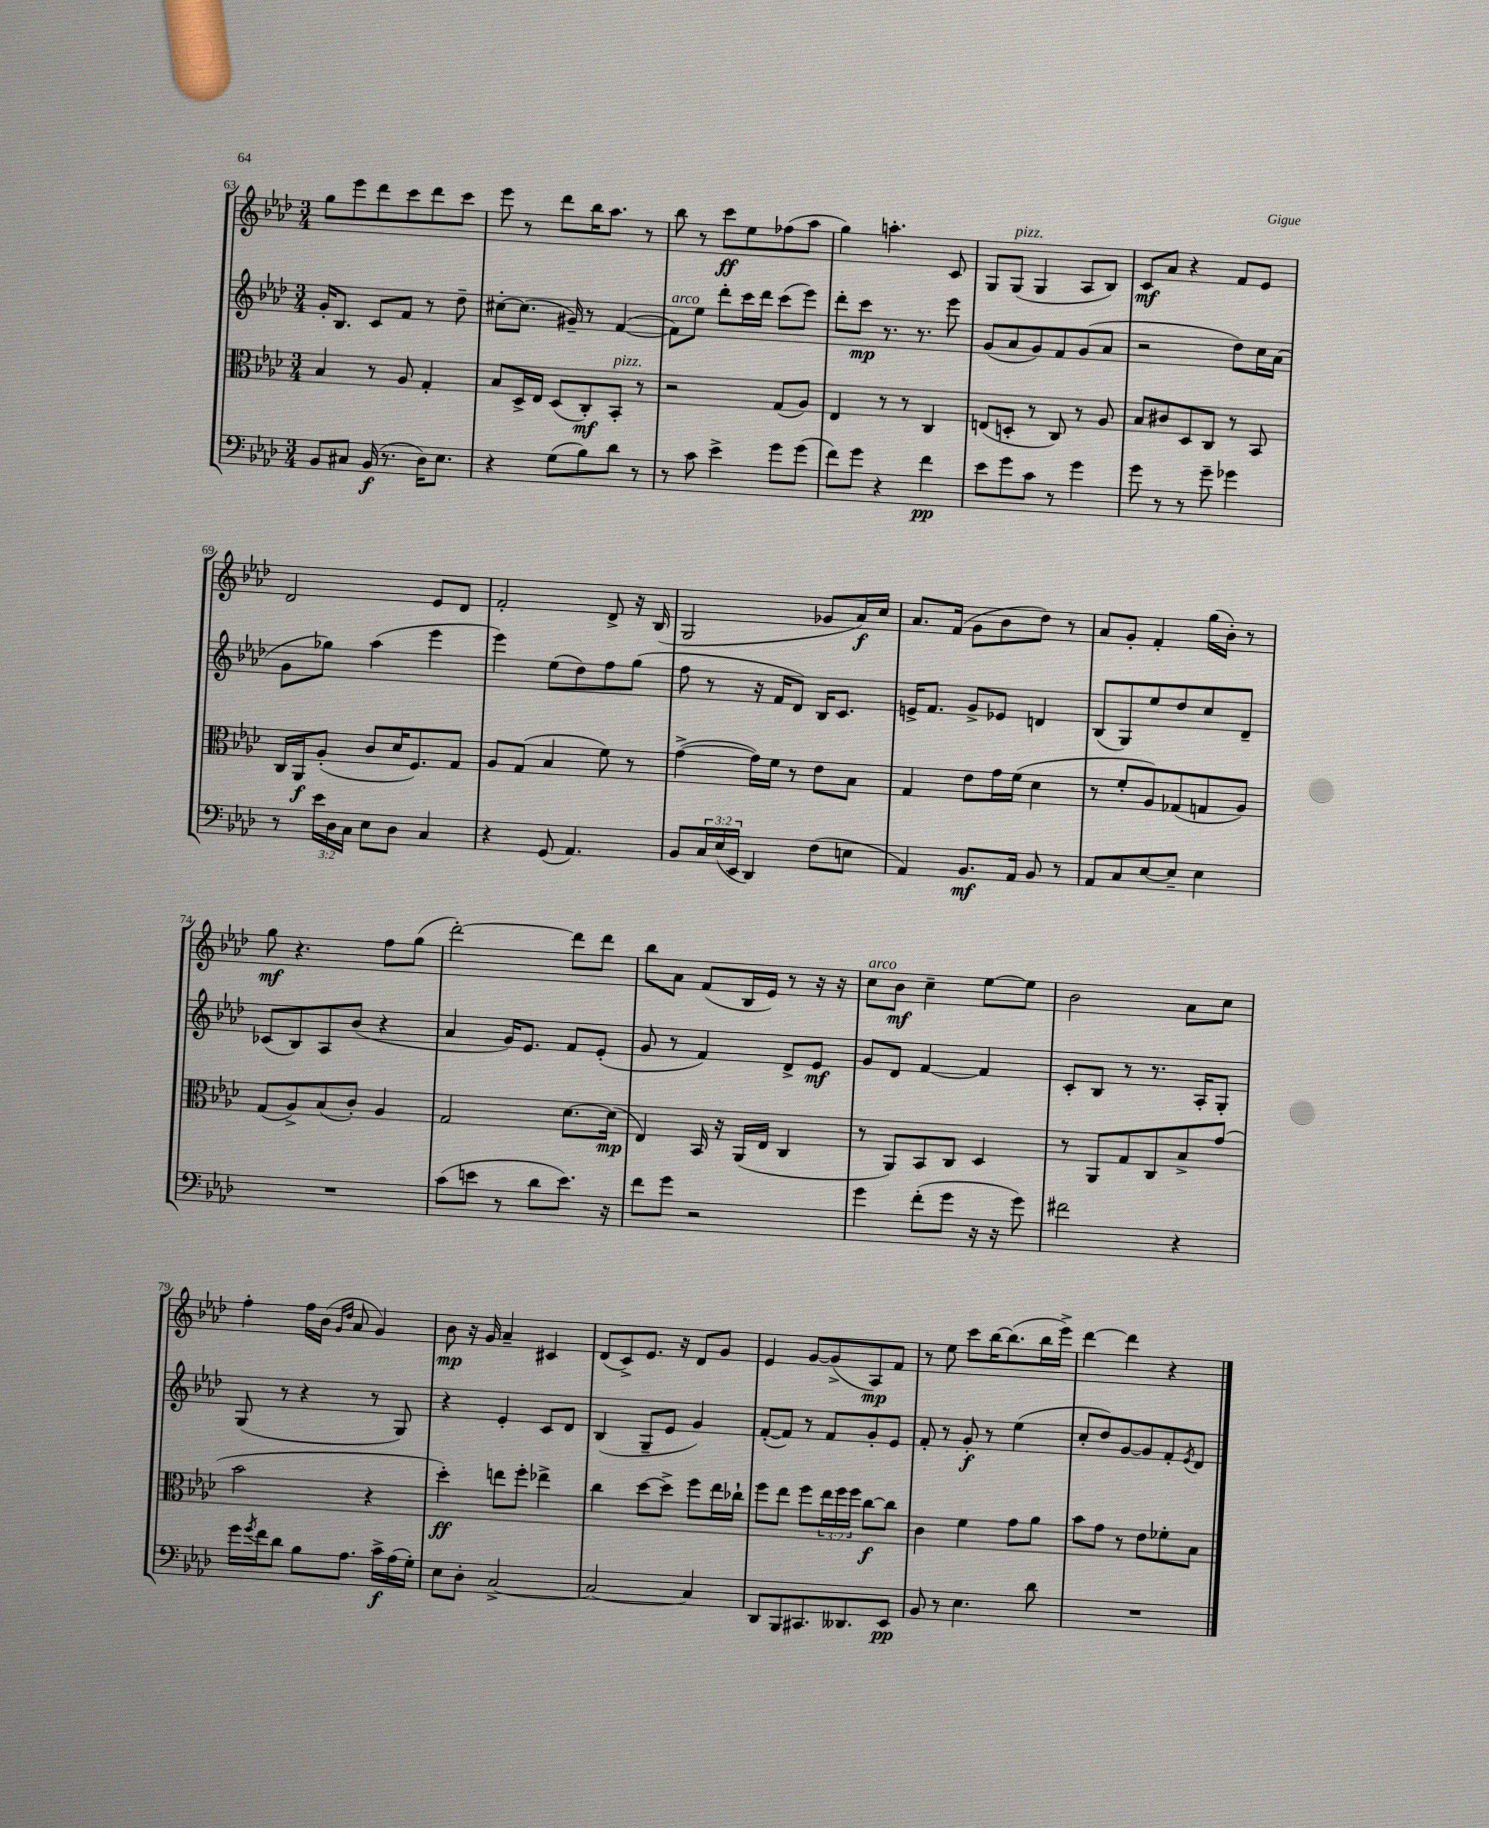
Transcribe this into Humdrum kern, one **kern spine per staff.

**kern	**kern	**kern	**kern
*staff4	*staff3	*staff2	*staff1
*clefF4	*clefC3	*clefG2	*clefG2
*k[b-e-a-d-]	*k[b-e-a-d-]	*k[b-e-a-d-]	*k[b-e-a-d-]
*M3/4	*M3/4	*M3/4	*M3/4
8BB-	4B-	16g'	8gg
.	.	8.B-	.
8C#	.	.	8eee-
(16BB-	8r	8c	8ddd-
8.r	.	.	.
.	8A-	8f	8ccc
16D-)	4G'	8r	8ddd-
8.E-	.	.	.
.	.	8dd-~	8ccc
=	=	=	=
4r	8B-	[8cc#'	8eee-
.	16D-^	(8.cc#]	8r
.	16E-	.	.
(8G	(8D-	.	8ddd-
.	.	16g#~)	.
8B-)	8C')	8r	16bb-
.	.	.	8.aa-
8d-	8BB-'	([4f	.
8r	8r	.	8r
=	=	=	=
8r	2r	8f])	8bb-
8c	.	8ee-	8r
4e-^	.	8ddd-'	8ccc
.	.	16ccc	8ee-
.	.	16ddd-	.
8g	(8G	(8ccc	(8ff-
(8g	8A-)	8eee-)	8aa-
=	=	=	=
8f)	4E-	8ddd-'	4gg)
8g	.	8ccc	.
4r	8r	8.r	4.aa'
.	8r	.	.
.	.	8.r	.
4f	4C	.	.
.	.	8eee-	8c
=	=	=	=
8e-	(8E	(8g	8G
8g	8D'	8a-	(8G
8c	8r	8g)	4G
8r	8C)	8f	.
4g	8r	(8g	8A-
.	8A-	8a-	8B-)
=	=	=	=
8g	8B-	2r	8c
8r	8c#	.	8a-
8r	8D-	.	4r
8g~	8C	.	.
4g-	8r	8dd-)	8f
.	8BB-	16cc	8e-
.	.	(16a-	.
=	=	=	=
8r	16C	8g	2d-
.	16AA-	.	.
24e-	(8A-'	8gg-)	.
24D-	.	.	.
24C	.	.	.
8E-	8c	(4aa-	.
8D-	16d-	.	.
.	8.F)	.	.
4C	.	4eee-	8e-
.	8G	.	8d-
=	=	=	=
4r	8A-	4eee-)	2f'
.	(8G	.	.
(8GG	4B-	(8ee-	.
4.AA-)	.	8dd-)	.
.	8f)	8ff	8d-^
.	8r	(8gg	16r
.	.	.	(16B-
=	=	=	=
8BB-	([4g^	8ff	2G
24C	.	8r	.
(24E-	.	.	.
24EE-	.	.	.
4DD-)	16g])	16r	.
.	16f	16f	.
.	8r	8d-)	.
(8F	8e-	16B-	8g-
.	.	8.c	.
8E	8B-	.	16a-)
.	.	.	16cc
=	=	=	=
4AA-)	4G	16e^	8.a-
.	.	8.f	.
.	.	.	(16f
8.BB-	8e-	8g^	8g
.	16g	8e-	8b-
16AA-	(16f	.	.
8BB-	4d-	4d	8dd-)
8r	.	.	8r
=	=	=	=
8AA-	8r	(8B-	8a-
8C	8f'	8G)	8g'
[8E-	8A-)	8ee-	4f'
8E-~]	(8G-	8dd-	.
4E-	8G	8cc	(16gg
.	.	.	16b-')
.	8A-)	8d-~	8r
=	=	=	=
2.r	(8G	(8c-	8gg
.	8A-^)	8B-)	4.r
.	(8B-	8A-	.
.	8c')	(8b-	.
.	4A-	4r	8ff
.	.	.	(8gg
=	=	=	=
(8c	2G	4a-	[2ddd-')
8e	.	.	.
8r	.	16g)	.
.	.	8.e-	.
8d-	.	.	.
8.e)	[8.d-	8f	8ddd-]
.	.	(8e-'	8ddd-
16r	(16d-]	.	.
=	=	=	=
8f	4E-)	8g	8bb-
8g	.	8r	8a-
2r	16BB-	4f)	(8f
.	16r	.	.
.	(16AA-	.	16B-
.	16E-	.	16e-)
.	4C	8d-^	8r
.	.	8e-	16r
.	.	.	16r
=	=	=	=
4g	8r	8g	8cc
.	8AA-)	8d-	8b-
(8f'	8BB-	[4f	4cc~
8g	8C	.	.
16r	4D-	4f]	[8ee-
16r	.	.	.
8g)	.	.	8ee-]
=	=	=	=
2f#	8r	8c'	2b-
.	8AA-	8B-	.
.	8G	8r	.
.	8C	8.r	.
4r	8B-^	.	8a-
.	.	16A-'	.
.	(8g	8G'	8cc
=	=	=	=
16g	2b-	(8G	4ff'
8qg	.	.	.
16f	.	.	.
8d-	.	8r	.
8B-	.	4r	16ff
.	.	.	(16b-
.	.	.	16qqg
.	.	.	16qqdd-
8.A-	.	.	8a-
.	4r	8r	4g)
16c^	.	.	.
(16A-	.	8G)	.
16G')	.	.	.
=	=	=	=
8E-	4dd-')	4r	8b-
8D-'	.	.	16r
.	.	.	16g
[2C^	8ee	4e-'	4a-~
.	8ff'	.	.
.	4ee-^	8c	4c#
.	.	8d-	.
=	=	=	=
2C_	4cc	(4B-	(8d-
.	.	.	8c^)
.	[8dd-	8G~	8.e-
.	8dd-^]	8e-	.
.	.	.	16r
4C]	8ff	4g)	8d-
.	16ee-	.	8g
.	16cc-`	.	.
=	=	=	=
8DD-	8ff	([8f'	4e-
8BBB-	8ee-	8f])	.
8.CC#	8ff	8r	[8g
.	24ee-	8f	(8g^]
.	24ff	.	.
8.DD--	.	.	.
.	24ff	.	.
.	[8cc	8g'	8A-)
8EE-	8cc]	8e-	8f
=	=	=	=
8BB-	4c	8f'	8r
8r	.	8r	8ee-
4.E-	4f	8g'	8ccc
.	.	8r	[16bb-
.	.	.	(8.bb-]
.	8g	(4ee-	.
8d-	8a-	.	16bb-
.	.	.	16eee-^)
=	=	=	=
2.r	8b-	8cc'	[4ddd-
.	8g	8dd-)	.
.	8r	[8g	4ddd-]
.	8e-	8g]	.
.	8f-'	8f'	4r
.	.	8qe-	.
.	8B-	8d-	.
==	==	==	==
*-	*-	*-	*-
